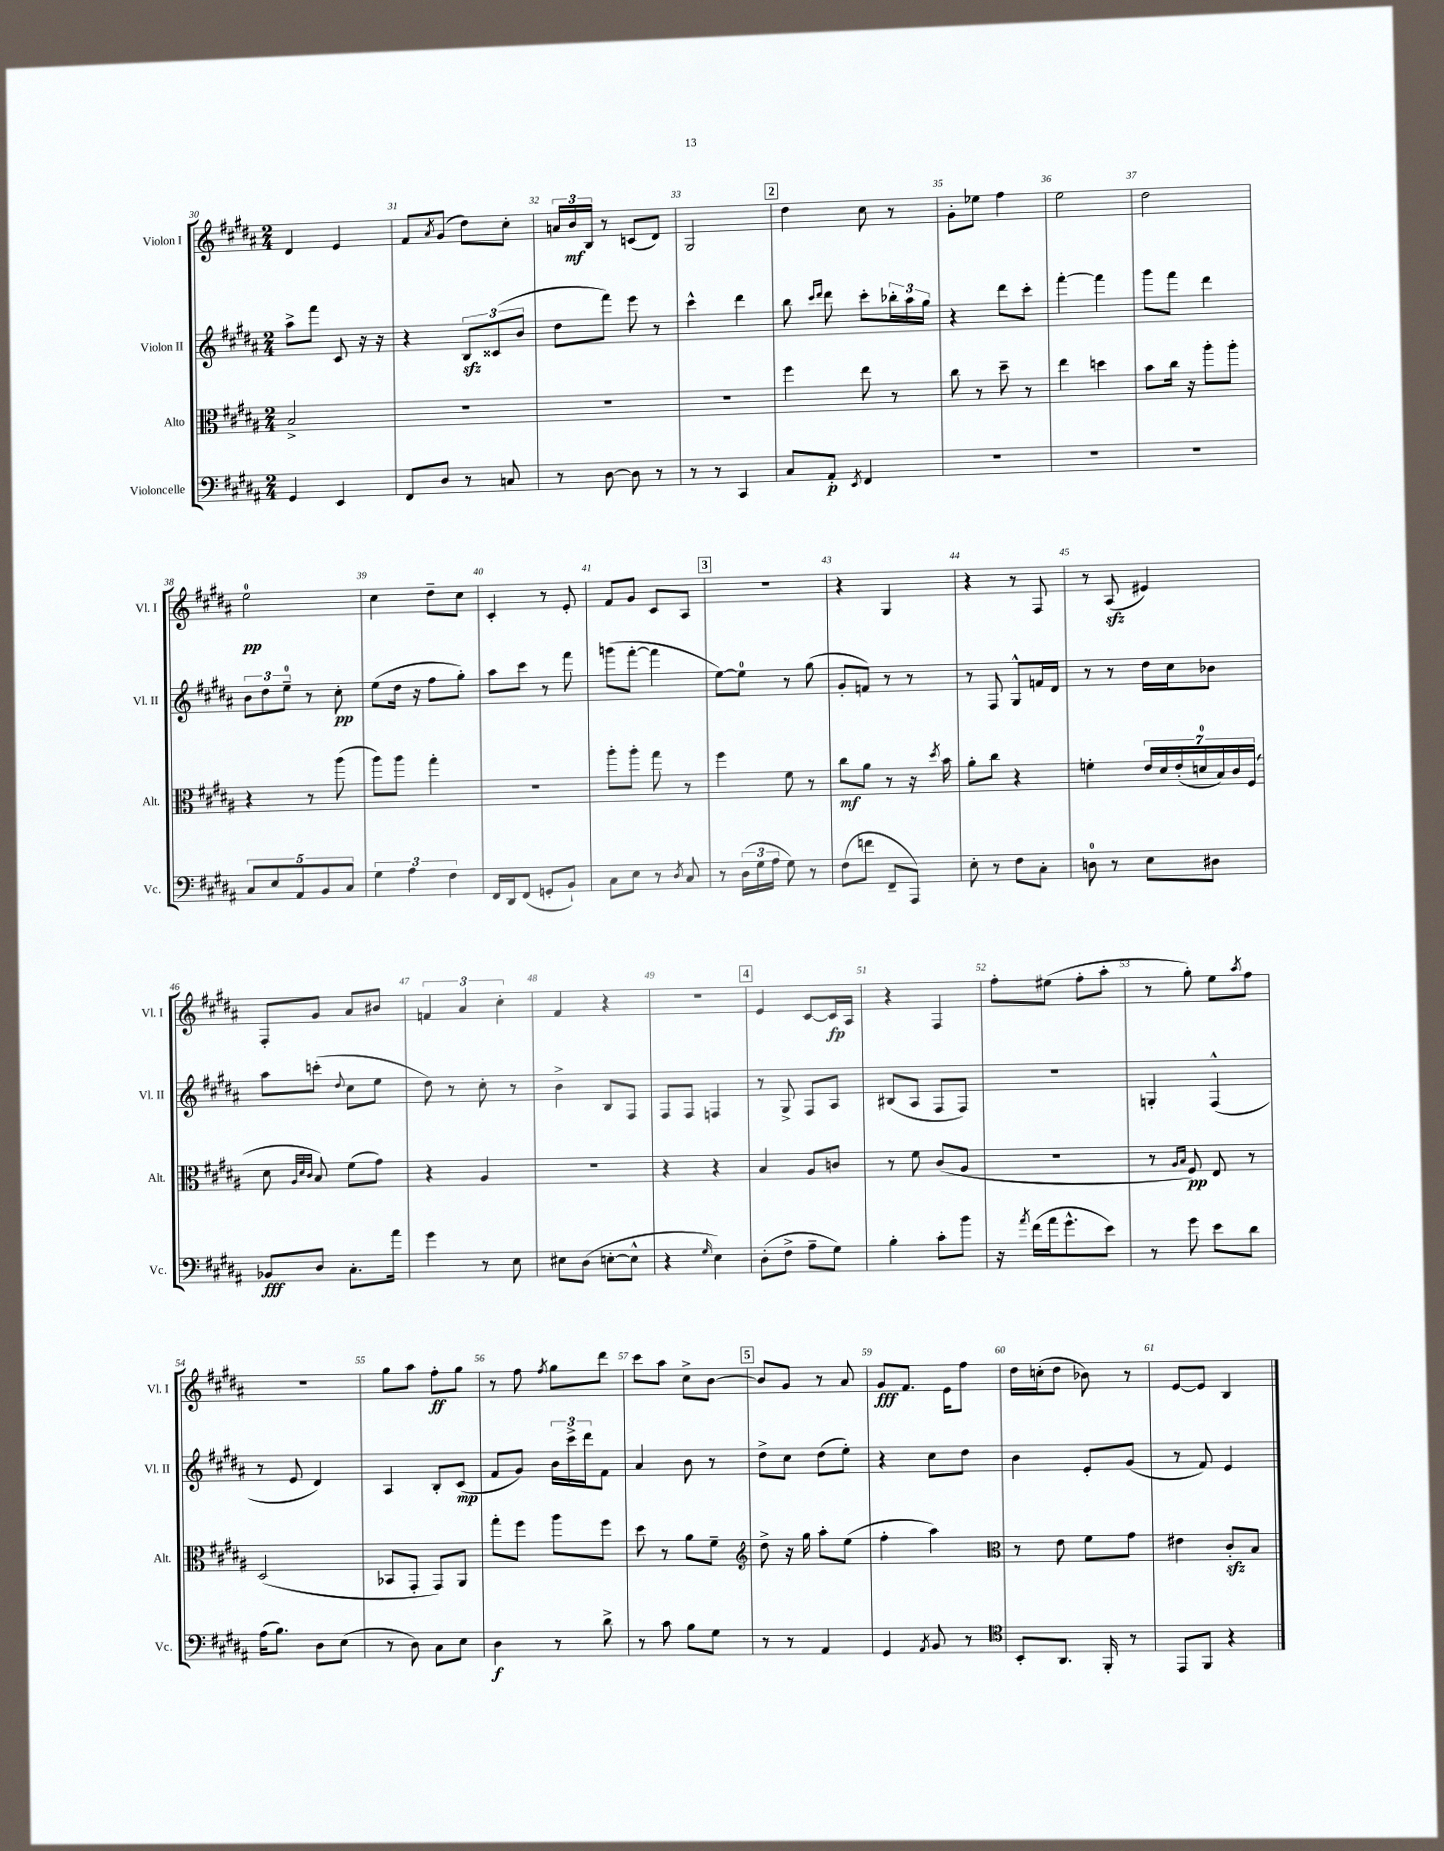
<<
\new StaffGroup <<
\new Staff = "s0" \with { instrumentName = "Violon I" shortInstrumentName = "Vl. I" } {
    \clef treble \key b \major \numericTimeSignature \time 2/4
    dis'4 e'4 |
    fis'8 \acciaccatura { ais'8 } gis'8( dis''8) cis''8-. |
    \tuplet 3/2 { a'16 b'16\mf b16 } r8 c'8( dis'8) |
    gis2 |
    \mark \markup { \box "2" } dis''4 cis''8 r8 |
    gis'8-. ees''8 fis''4 |
    e''2 |
    dis''2 |
    e''2-0\pp |
    cis''4 dis''8-- cis''8 |
    cis'4-. r8 e'8-. |
    fis'8 gis'8 cis'8 ais8 |
    \mark \markup { \box "3" } r2 |
    r4 gis4 |
    r4 r8 fis8 |
    r8 ais8\sfz( eis'4) |
    fis8-. gis'8 ais'8 bis'8 |
    \tuplet 3/2 { f'4 ais'4 cis''4-. } |
    fis'4 r4 |
    r2 |
    \mark \markup { \box "4" } e'4 cis'8~ cis'16\fp ais16 |
    r4 fis4 |
    fis''8-. eis''8( fis''8-. ais''8-. |
    r8 gis''8-.) e''8 \acciaccatura { ais''8 } fis''8 |
    r2 |
    gis''8 ais''8 fis''8-.\ff gis''8 |
    r8 fis''8 \acciaccatura { fis''8 } gis''8 dis'''8 |
    cis'''8 ais''8 cis''8-> b'8~ |
    \mark \markup { \box "5" } b'8 gis'8 r8 ais'8 |
    gis'8\fff fis'8. e'16 fis''8 |
    dis''16 c''16-.( dis''8 bes'8) r8 |
    e'8~ e'8 b4 \bar "|." |
}
\new Staff = "s1" \with { instrumentName = "Violon II" shortInstrumentName = "Vl. II" } {
    \clef treble \key b \major \numericTimeSignature \time 2/4
    ais''8-> fis'''8 cis'8 r16 r16 |
    r4 \tuplet 3/2 { b8\sfz cisis'8( b'8 } |
    dis''8 fis'''8) e'''8 r8 |
    cis'''4-^ dis'''4 |
    \mark \markup { \box "2" } b''8 \grace { cis'''16 dis'''16 } dis'''8 cis'''8-. \tuplet 3/2 { bes''16-. ais''16 gis''16 } |
    r4 dis'''8 cis'''8-. |
    fis'''4~-. fis'''4 |
    gis'''8 fis'''8 dis'''4 |
    \tuplet 3/2 { b'8 dis''8 e''8-0-- } r8 cis''8-.\pp |
    e''8( dis''16 r16 fis''8 gis''8-.) |
    ais''8 cis'''8 r8 fis'''8 |
    g'''8( fis'''8~-. fis'''4 |
    \mark \markup { \box "3" } e''8~) e''8-0 r8 gis''8( |
    gis'8-. f'8) r8 r8 |
    r8 fis8 gis8-^ f'16 dis'16 |
    r8 r8 dis''16 cis''16 bes'8 |
    ais''8 c'''8-.( \appoggiatura { dis''8 } cis''8 e''8 |
    dis''8) r8 cis''8-. r8 |
    b'4-> b8 fis8 |
    fis8 fis8 f4 |
    \mark \markup { \box "4" } r8 gis8-> fis8 ais8 |
    bis8( ais8 fis8 fis8) |
    R2 |
    g4-. fis4-^( |
    r8 e'8 dis'4) |
    ais4 b8-. cis'8\mp( |
    fis'8 gis'8) \tuplet 3/2 { b'16 cis'''16-> dis'''16 } fis'8 |
    ais'4 b'8 r8 |
    \mark \markup { \box "5" } dis''8-> cis''8 dis''8( e''8-.) |
    r4 cis''8 dis''8 |
    b'4 e'8-. gis'8( |
    r8 fis'8) e'4 \bar "|." |
}
\new Staff = "s2" \with { instrumentName = "Alto" shortInstrumentName = "Alt." } {
    \clef alto \key b \major \numericTimeSignature \time 2/4
    b2-> |
    R2 |
    R2 |
    R2 |
    \mark \markup { \box "2" } fis''4 e''8 r8 |
    cis''8 r8 dis''8-- r8 |
    e''4 d''4 |
    b'8 cis''16 r16 ais''8-. ais''8-. |
    r4 r8 ais''8( |
    ais''8) ais''8 gis''4-. |
    r2 |
    ais''8-. ais''8-. gis''8 r8 |
    \mark \markup { \box "3" } fis''4 fis'8 r8 |
    cis''8\mf ais'8 r8 r16 \acciaccatura { dis''8 } b'16 |
    ais'8-. cis''8 r4 |
    f'4-. \tuplet 7/4 { e'16 dis'16 e'16-.( d'16-0 b16) cis'16 fis16( } |
    dis'8 \grace { ais32 dis'32 cis'32 } b8) fis'8( gis'8) |
    r4 ais4 |
    r2 |
    r4 r4 |
    \mark \markup { \box "4" } b4 ais8 c'8 |
    r8 fis'8 cis'8( ais8 |
    r2 |
    r8 \grace { ais16 b16 } fis8\pp) e8 r8 |
    dis2( |
    bes,8 gis,8-. gis,8) ais,8 |
    gis''8-. fis''8 ais''8 fis''8 |
    dis''8 r8 ais'8 fis'8-- |
    \mark \markup { \box "5" } \clef treble dis''8-> r16 gis''16 ais''8-. e''8( |
    fis''4-. ais''4) |
    \clef alto r8 e'8 fis'8 gis'8 |
    eis'4 cis'8-.\sfz b8 \bar "|." |
}
\new Staff = "s3" \with { instrumentName = "Violoncelle" shortInstrumentName = "Vc." } {
    \clef bass \key b \major \numericTimeSignature \time 2/4
    gis,4 e,4 |
    fis,8 dis8 r8 c8 |
    r8 dis8~ dis8 r8 |
    r8 r8 cis,4 |
    \mark \markup { \box "2" } cis8 ais,8-.\p \acciaccatura { e,8 } fis,4 |
    R2 |
    R2 |
    R2 |
    \tuplet 5/4 { cis8 e8 ais,8 b,8 cis8 } |
    \tuplet 3/2 { gis4 ais4 fis4 } |
    fis,16 dis,16 fis,8( g,8-. b,8-!) |
    cis8 e8 r8 \acciaccatura { dis8 } cis8 |
    \mark \markup { \box "3" } r8 \tuplet 3/2 { dis16( gis16 ais16 } gis8) r8 |
    fis8( f'8 fis,8-- ais,,8) |
    e8-. r8 fis8 cis8-. |
    d8-0 r8 e8 dis8 |
    bes,8\fff dis8 cis8.-. ais'16 |
    gis'4 r8 e8 |
    eis8 dis8( e8~-. e8-^ |
    r4 \grace { gis16 } e4) |
    \mark \markup { \box "4" } dis8-.( fis8-> ais8-- gis8) |
    b4-. cis'8-. b'8 |
    r16 \acciaccatura { ais'8 } fis'16( ais'16 gis'8.-^ e'8) |
    r8 gis'8 e'8 dis'8 |
    ais16( b8.) dis8 e8( |
    r8 dis8) cis8 e8 |
    dis4\f r8 dis'8-> |
    r8 cis'8 b8 gis8 |
    \mark \markup { \box "5" } r8 r8 ais,4 |
    gis,4 \acciaccatura { ais,8 } b,8 r8 |
    \clef tenor b,8-. ais,8. fis,16-. r8 |
    e,8 fis,8 r4 \bar "|." |
}
>>
>>
\layout { \context { \Score currentBarNumber = #30 \override BarNumber.break-visibility = ##(#f #t #t) barNumberVisibility = #all-bar-numbers-visible } }
